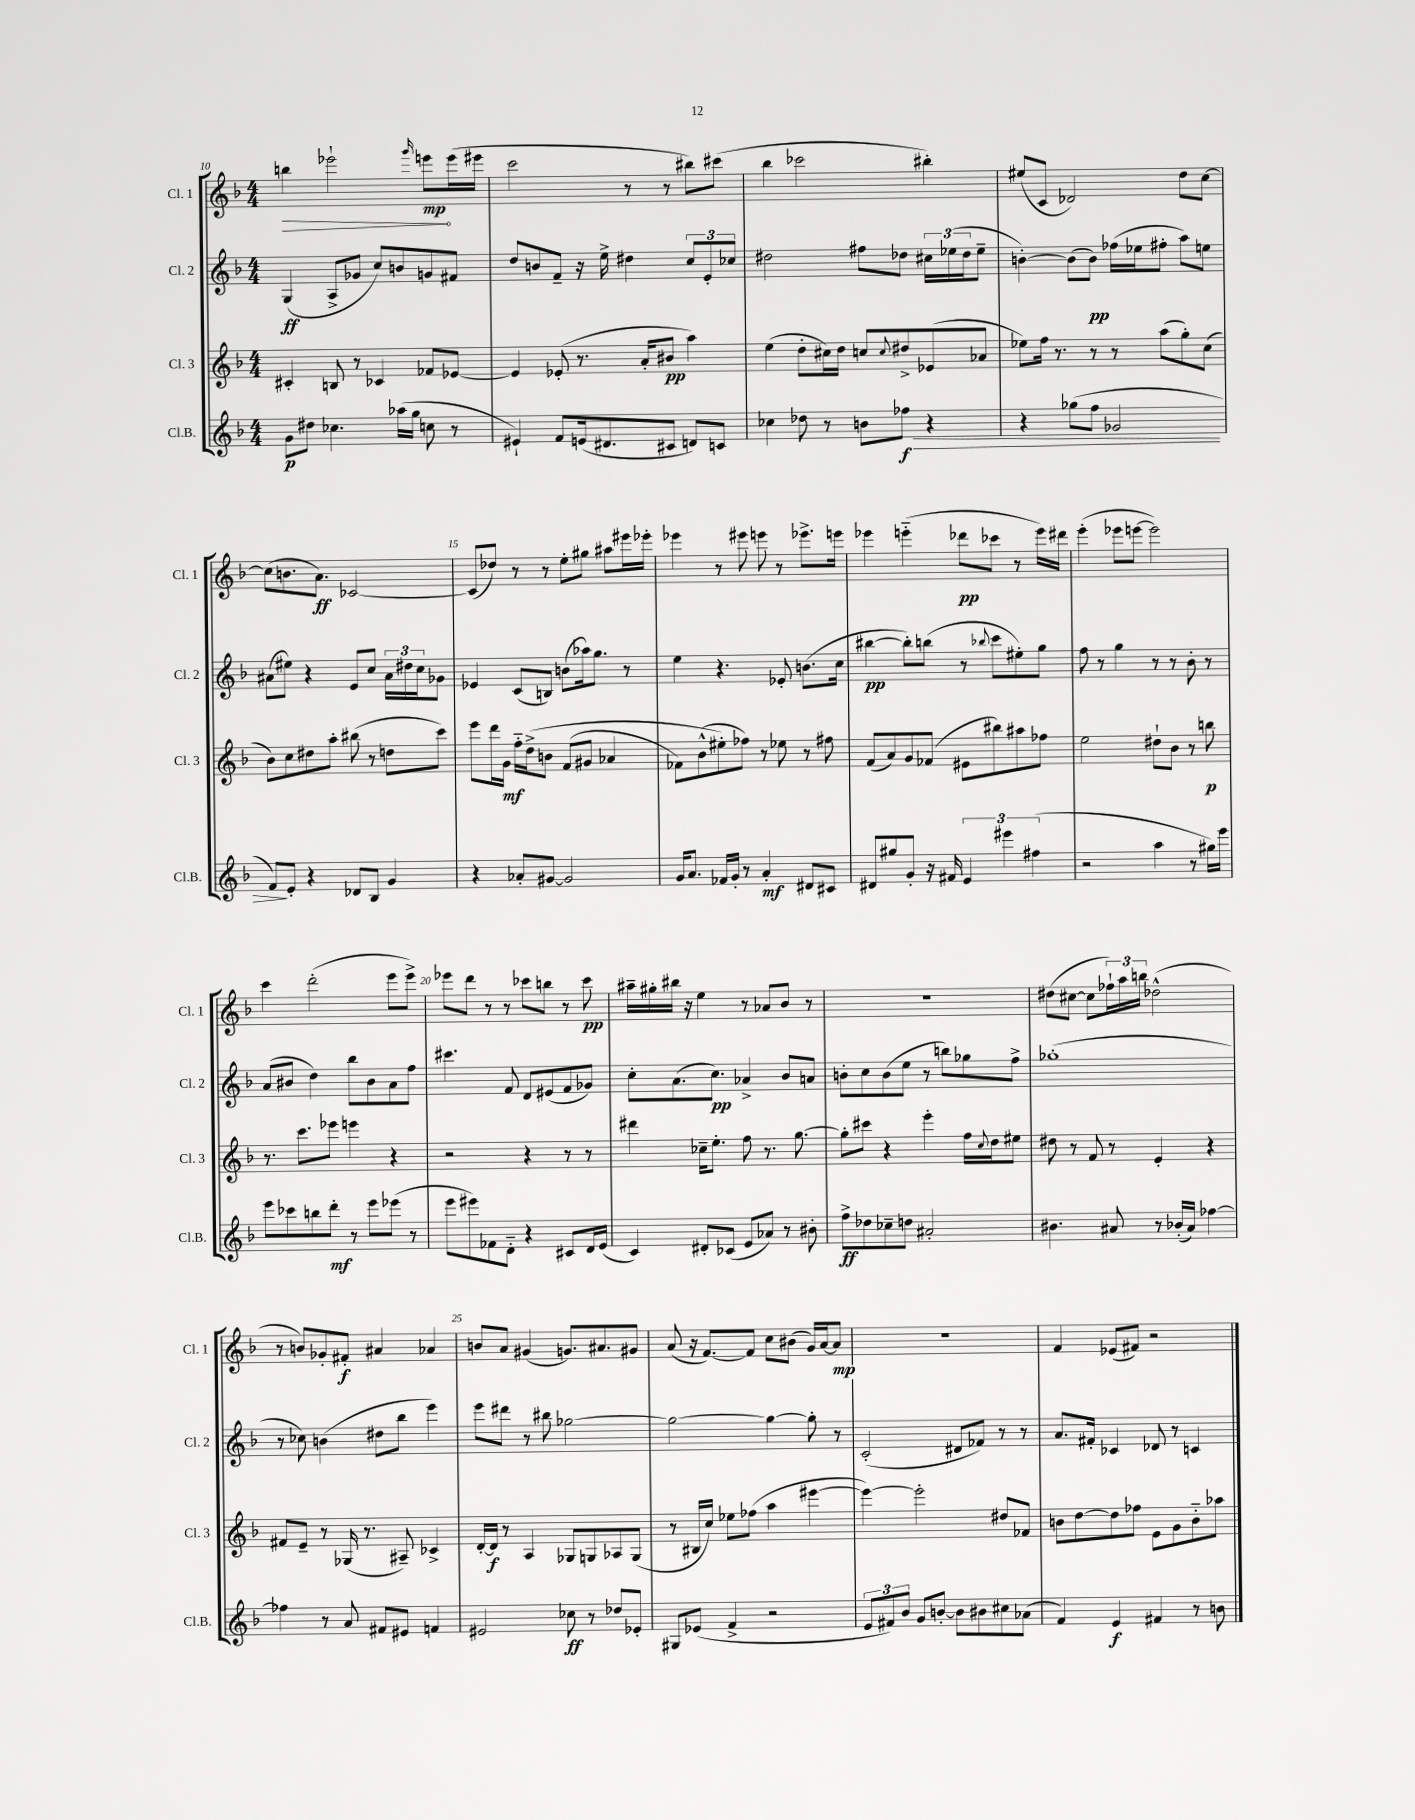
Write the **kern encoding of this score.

**kern	**kern	**kern	**kern
*staff4	*staff3	*staff2	*staff1
*clefG2	*clefG2	*clefG2	*clefG2
*k[b-]	*k[b-]	*k[b-]	*k[b-]
*M4/4	*M4/4	*M4/4	*M4/4
8g\L	4c#'/	(4G/	4bb\
8dd#\J	.	.	.
4.cc-\	8B/	8A^/L	2eee-`\
.	8r	8g-/J	.
.	4c-/	8cc/L)	.
(16aa-\LL	.	8b/	.
16gg\JJ	.	.	.
.	.	.	16qqggg/
8cc\	8f-/L	8g/	8eee\L
8r	[8e-/J	8f#/J	(16eee\L
.	.	.	16eee#\JJ
=	=	=	=
4e#`/)	4e-/]	8dd/L	2ccc\
.	.	8b/	.
8f/L	(8e-'/	8f~/J	.
(16e/k	8.r	16r	.
8.d#/	.	16ee^\	.
.	.	4dd#\	8r
.	16a'/LK	.	.
8c#/J	8b#/J	.	8r
8d/L)	4aa\)	12cc/L	8bb#\L)
.	.	12e'/	.
8c/J	.	.	(8ccc#\J
.	.	12cc-/J	.
=	=	=	=
4cc-\	(4ee\	2dd#\	4bb-\
8dd-\	8dd'\L	.	2ccc-\
8r	16cc#\L)	.	.
.	16dd\JJ	.	.
8b\L	8cc/L	8ff#\L	.
.	8qqcc/	.	.
8ff-\J	8dd#^/	8dd-\J	.
4r	(8e-/	24cc#\LL	4bb#'\)
.	.	(24ee-\	.
.	.	24dd-\J	.
.	8a-/J	8ee-~\J	.
=	=	=	=
4r	8ee-\L)	[4b'\)	(8ee#/L
.	16ff\Jk	.	8c/J
.	8.r	.	.
(8gg-\L	.	(8b\]L	2d-/)
8ff\J	8r	8b\J)	.
2g-/	8r	(16ff-\LL	.
.	.	16ee-\J	.
.	(8aa\L	8ff#'\J	.
.	8gg'\)	8aa\L)	8dd\L
.	(8cc\J	8ee\J	[8cc\J
=	=	=	=
8f/L)	8b-\L)	(8a#\L	(8cc\]L
8e'/J	8cc\	8ee#\J)	8.b\
4r	8dd#\	4r	.
.	.	.	8.a\J)
.	8aa'\J	.	.
8d-/L	(8bb#\	8e/L	[2c-/
8B-/J	8r	8cc/J	.
4g/	8dd\L	24a#\LL	.
.	.	24dd#\	.
.	.	24cc\J	.
.	8ccc\J)	8g-\J	.
=	=	=	=
4r	8eee\L	4e-/	(8c-/]L
.	16ddd\L	.	8dd-/J)
.	16g\JJ	.	.
8a-'/L	16ff'~\LL	(8c/L	8r
.	&(16dd^\J	.	.
[8g#/J	8b\J	8B/J)	8r
2g#/]	(8f/L	(8b\L	8ee'\L
.	8g#/J	16aa-\k)	8gg#\J
.	.	8.gg\J	.
.	4a-/	.	8aa#\L
.	.	8r	16eee#\L
.	.	.	16eee-'\JJ
=	=	=	=
16g/LK	8f-\L)	4ee\	4eee-\
8.a/J	.	.	.
.	(8b-^^\	.	.
16f-/LL	8ee#'\&)	4.r	8r
16g'/JJ	.	.	.
8r	8ff-\J)	.	8eee#\
4a'/	8r	.	8eee\
.	8ee-\	8e-'/	8r
8d#/L	8r	(8.b\L	8.eee-^\L
8c#/J	8ff#\	.	.
.	.	16cc\Jk	16eee\Jk
=	=	=	=
8d#/L	(8f/L	[4bb#\	4eee-\
8gg#/	8a/)	.	.
8g'/J	8g/	8bb#'\]L)	(4eee'~\
16r	(8f-/J	(8bb\J	.
16f#/	.	.	.
6e/	8e#\L	8r	8ddd-\L
.	.	8qqbb-/	.
.	8bb#\)	8ccc\L	8ccc-\J
6eee#\	.	.	.
.	8aa#\	8ee#'\)	8r
(6ff#\	.	.	.
.	8ff-\J	8gg\J	16eee\LL)
.	.	.	16ddd#\JJ
=	=	=	=
2r	2ee\	8ff\	(4eee'\
.	.	8r	.
.	.	4gg\	8eee-\L
.	.	.	[8eee\J
4aa\	8dd#`\L	8r	2eee\])
.	8b-\J	8r	.
8r	8r	8b-'\	.
16gg#\LL)	8bb\	8r	.
16eee\JJ	.	.	.
=	=	=	=
8eee\L	8.r	(8a/L	4ccc\
8ccc-\	.	8b#/J	.
.	8.ccc\L	.	.
8bb\	.	4dd\)	(2ddd'\
8ddd'\J	8eee-\J	.	.
8r	4eee\	8bb-\L	.
8eee\L	.	8b#\	.
(8eee-\J	4r	8a\	8eee\L
8r	.	8ff\J	8eee^\J)
=	=	=	=
8eee\L	2r	4.ccc#\	8eee-\L
8eee#\)	.	.	8ddd\J
8f-\	.	.	8r
8d'~\J	.	8f/	8r
4r	4r	8d/L	8ccc-\L
.	.	(8e#/	8bb\J
8c#/L	8r	8f/	8r
16d/L	8r	8g-/J)	8ccc-\
(16e/JJ	.	.	.
=	=	=	=
4c/)	4ddd#\	8cc'\L	16aa#~\LL
.	.	.	16gg#'\
.	.	(8.a\	16bb#\JJ
.	.	.	16r
8d#'/L	16cc-~\LK	.	4ee\
.	8.ee'\J	8.cc\J)	.
(8c-/J	.	.	.
8e/L	8ff\	4a-^/	8r
8a-/J)	8.r	.	8a-/L
8r	.	8b-/L	8b-/J
.	[8.gg\	.	.
8b#'\	.	8a/J	8r
=	=	=	=
8ff^\L	8gg'\]L	8b'\L	1r
8dd-\	8ccc#\J	8cc\	.
8cc-~\	4r	(8b\	.
8dd\J	.	8ee\J	.
2a#'/	4eee'\	8r	.
.	.	8bb\L)	.
.	16ff\LL	8gg-\	.
.	8qqcc/	.	.
.	16dd\J	.	.
.	8ee#\J	8ff^\J	.
=	=	=	=
4.b#\	8dd#\	(1gg-'	(8dd#\L
.	8r	.	[8cc#\J
.	8f/	.	8cc#\]L
8a#/	8r	.	24ff-`\L)
.	.	.	24aa\
.	.	.	24bb\JJ
8r	4e'/	.	(2dd-^^\
(16b-'/LL	.	.	.
16a#/JJ)	.	.	.
[4ff-\	4r	.	.
=	=	=	=
4ff-\]	8f#/L	8r	8r
.	8e~/J	8cc-\)	8b/L)
8r	8r	(4b\	8g-'/
8a/	(16G-/	.	8f#'/J
.	8.r	.	.
8f#/L	.	8dd#\L	4a#/
8e#/J	8A#~/)	8bb-\J	.
4f/	4c-^/	4eee\)	4a-/
=	=	=	=
2e#/	[16d'/LL	8eee\L	8b/L
.	16d/]JJ	.	.
.	8r	8ddd#\J	8a/J
.	4A/	8r	(4g#/
.	.	8bb#\	.
8cc-\	8G-/L	[2gg-\	8.g/L)
8r	8G/	.	.
.	.	.	8.a#/
8dd-/L	8A-/	.	.
8e-'/J	(8G/J	.	8g#/J
=	=	=	=
8G#/L	8r	2gg-\_	(8a/
(8e-/J	16B#/LL	.	16r
.	16cc/JJ)	.	[8.f/L)
4f^/	8ee-\L	.	.
.	(8ff-\J	.	8f/]J
2r	4aa\	4gg-\_	8cc\L
.	.	.	(8b#\J
.	[4eee#\	8gg-'\]	16g/LL)
.	.	.	[16a/J
.	.	8r	8a/]J
=	=	=	=
12e/L	4eee#\_)	(2c'/	1r
12f#/)	.	.	.
12b-/J	.	.	.
8g/L	2eee#'\]	.	.
[8b'/J	.	.	.
8b\]L	.	8d#/L	.
8b#\	.	8f-/J)	.
8cc#\	8dd#/L	8r	.
(8a-\J	8f-/J	8r	.
=	=	=	=
4f/)	8b\L	8.a/L	4f/
.	[8dd\	.	.
.	.	16f#'/Jk	.
4e/	8dd\]	4c-/	(8e-/L
.	8ff-\J	.	8f#/J)
4f#/	8e\L	8d-/	2r
.	8g\	8r	.
8r	8b'~\	4c/	.
8b\	8aa-\J	.	.
==	==	==	==
*-	*-	*-	*-
